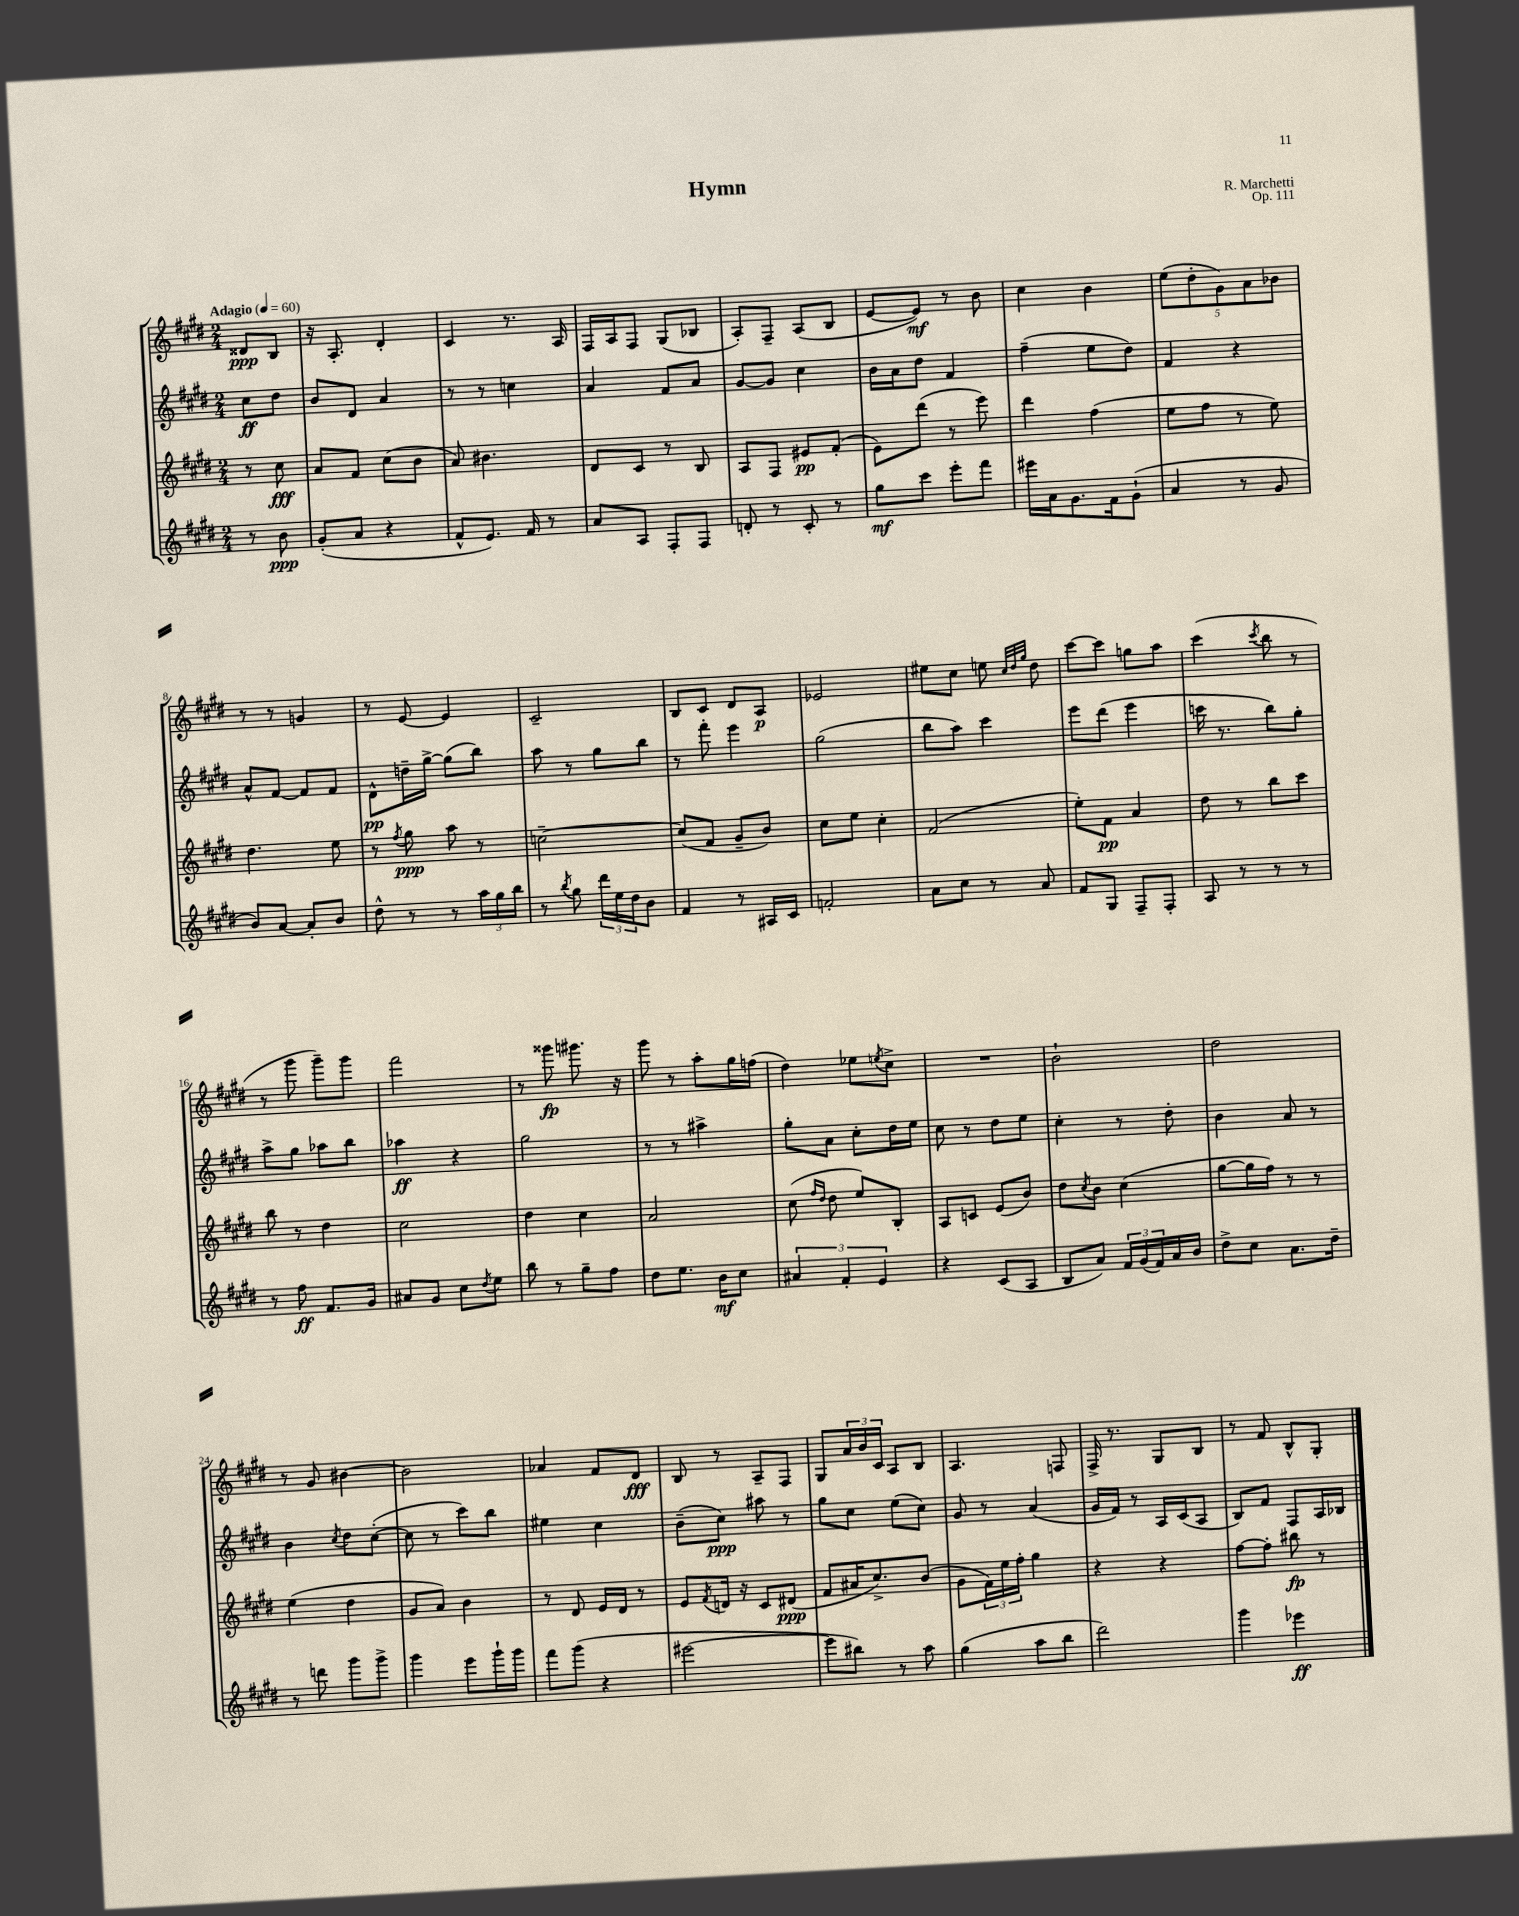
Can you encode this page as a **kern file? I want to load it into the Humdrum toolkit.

**kern	**kern	**kern	**kern
*staff4	*staff3	*staff2	*staff1
*clefG2	*clefG2	*clefG2	*clefG2
*k[f#c#g#d#]	*k[f#c#g#d#]	*k[f#c#g#d#]	*k[f#c#g#d#]
*M2/4	*M2/4	*M2/4	*M2/4
*MM60	*MM60	*MM60	*MM60
8r	8r	8cc#	8d##
8b	8cc#	8dd#	8B
=	=	=	=
(8g#'	8a	8b	16r
.	.	.	8.A'
8a	8f#	8d#	.
4r	(8cc#	4a	4d#'
.	8b	.	.
=	=	=	=
8f#^^	8a)	8r	4c#
8.e)	4.b#	8r	.
.	.	4cc	8.r
16f#	.	.	.
8r	.	.	.
.	.	.	16A
=	=	=	=
8a	8d#	4a	16F#
.	.	.	16A
8A	8c#	.	8F#
8F#'	8r	8f#	(8G#
8F#	8B	8a	8B-
=	=	=	=
8d'	8A	[8g#	8A')
8r	8F#	8g#]	8F#~
8c#'	8e#	4cc#	(8A
8r	(8f#'	.	8B
=	=	=	=
8gg#	8e)	16b	[8e
.	.	16a	.
8ccc#	(8ddd#	8dd#	8e])
8eee'	8r	4f#	8r
8fff#	8eee)	.	8b
=	=	=	=
16eee#	4ddd#	(4ff#~	4cc#
16a	.	.	.
8.g#	.	.	.
.	(4ff#	8ee	4b
16f#	.	.	.
(8g#`	.	8dd#)	.
=	=	=	=
4a	8ee	4f#	(10ee
.	.	.	10dd#'
.	8ff#	.	.
.	.	.	10g#)
8r	8r	4r	.
.	.	.	10a
8g#	8ee)	.	.
.	.	.	10b-
=	=	=	=
8b)	4.dd#	8a^^	8r
[8a	.	[8f#	8r
8a']	.	8f#]	4g
8b	8ee	8f#	.
=	=	=	=
8dd#^^	8r	8d#^^	8r
.	8qff#	.	.
8r	8gg#	16dd~	[8e
.	.	[16gg#^	.
8r	8aa	(8gg#]	4e]
24aa	8r	8bb)	.
24gg#	.	.	.
24bb	.	.	.
=	=	=	=
8r	[2cc~	8aa	2c#~
8qbb	.	.	.
8gg#	.	8r	.
24ddd#	.	8gg#	.
24ee	.	.	.
24dd#	.	.	.
8b	.	8bb	.
=	=	=	=
4f#	(8cc]	8r	8B
.	8f#	8fff#'	8c#
8r	8g#~	4eee	8d#
16A#	8b)	.	8A
16c#	.	.	.
=	=	=	=
2f'	8cc#	(2gg#	2e-
.	8ee	.	.
.	4cc#'	.	.
=	=	=	=
8a	(2f#	8bb	8ee#
8cc#	.	8aa)	8cc#
8r	.	4ccc#	8ee
.	.	.	32qqcc#
.	.	.	32qqdd#
.	.	.	32qqgg#
8a	.	.	8dd#
=	=	=	=
8f#	8ee')	8eee	[8ccc#
8G#	8f#	(8ddd#	8ccc#]
8F#~	4a	4eee	8gg
8F#'	.	.	8aa
=	=	=	=
8A	8dd#	16ccc	(4ccc#
.	.	8.r	.
8r	8r	.	.
.	.	.	8qccc#
8r	8bb	8bb)	8bb
8r	8ccc#	8gg#'	8r
=	=	=	=
8r	8bb	8aa^	8r
8ff#	8r	8gg#	8ggg#
8.f#	4dd#	8aa-	8ggg#~)
.	.	8bb	8ggg#
16g#	.	.	.
=	=	=	=
8a#	2cc#	4aa-	2fff#
8g#	.	.	.
8cc#	.	4r	.
8qdd#	.	.	.
8ee	.	.	.
=	=	=	=
8bb	4dd#	2gg#	8r
8r	.	.	8ggg##
8gg#~	4cc#	.	8.ggg#
8ff#	.	.	.
.	.	.	16r
=	=	=	=
8dd#	2a	8r	8ggg#
8.ee	.	8r	8r
.	.	4aa#^	8aa'
16b	.	.	.
8cc#	.	.	16gg#
.	.	.	(16ff
=	=	=	=
6a#	(8cc#	8gg#'	4dd#)
.	16qqff#	.	.
.	16qqdd#	.	.
.	8dd#	8a	.
6f#'	.	.	.
.	8ee)	8cc#'	8ee-
6e	.	.	.
.	.	.	8qee
.	8B'	16dd#	8cc#^
.	.	16ee	.
=	=	=	=
4r	8A	8cc#	2r
.	8c	8r	.
(8c#	(8e	8dd#	.
8A	8b)	8ee	.
=	=	=	=
8B	8dd#	4cc#'	2b`
.	8qcc#	.	.
8a)	8b	.	.
24f#	(4cc#	8r	.
(24g#	.	.	.
24f#)	.	.	.
16a	.	8dd#'	.
16b	.	.	.
=	=	=	=
8dd#^	[8gg#	4b	2dd#
8cc#	16gg#]	.	.
.	16ff#)	.	.
8.a	8r	8a	.
.	8r	8r	.
16dd#~	.	.	.
=	=	=	=
8r	(4ee	4b	8r
8ddd	.	.	8g#
.	.	8qcc#	.
8ggg#	4dd#	8dd#	[4b#
8ggg#^	.	([8cc#'	.
=	=	=	=
4ggg#	8g#	8cc#]	2b#]
.	8a)	8r	.
8eee	4b	8ccc#)	.
16ggg#`	.	8bb	.
16ggg#	.	.	.
=	=	=	=
8fff#	8r	4ee#	4a-
(8ggg#	8d#	.	.
4r	16e	4cc#	8f#
.	16d#	.	.
.	8r	.	8d#
=	=	=	=
[2eee#	8e	(8b~	8B
.	8qf#	.	.
.	16d	8cc#)	8r
.	16r	.	.
.	8c#	8aa#	8A~
.	(8d#	8r	8F#
=	=	=	=
8eee#]	8f#	8gg#	8G#
8bb#)	16a#	8cc#	24a
.	.	.	24b
.	8.cc#^)	.	.
.	.	.	24c#
8r	.	(8ee	8A
8aa	(8b	8cc#)	8B
=	=	=	=
(4gg#	8g#	8g#	4.A
.	24f#)	8r	.
.	24ee	.	.
.	24ff#'	.	.
8aa	4gg#	(4a	.
8bb	.	.	8F
=	=	=	=
2ddd#)	4r	16g#	16F#^
.	.	16f#)	8.r
.	.	8r	.
.	4r	16A	8G#
.	.	(16c#	.
.	.	8A	8B
=	=	=	=
4ggg#	[8ff#	8B)	8r
.	8ff#']	8f#	8f#
4eee-	8bb#	8F#	8B^^
.	8r	16A	8G#'
.	.	16B-	.
==	==	==	==
*-	*-	*-	*-
